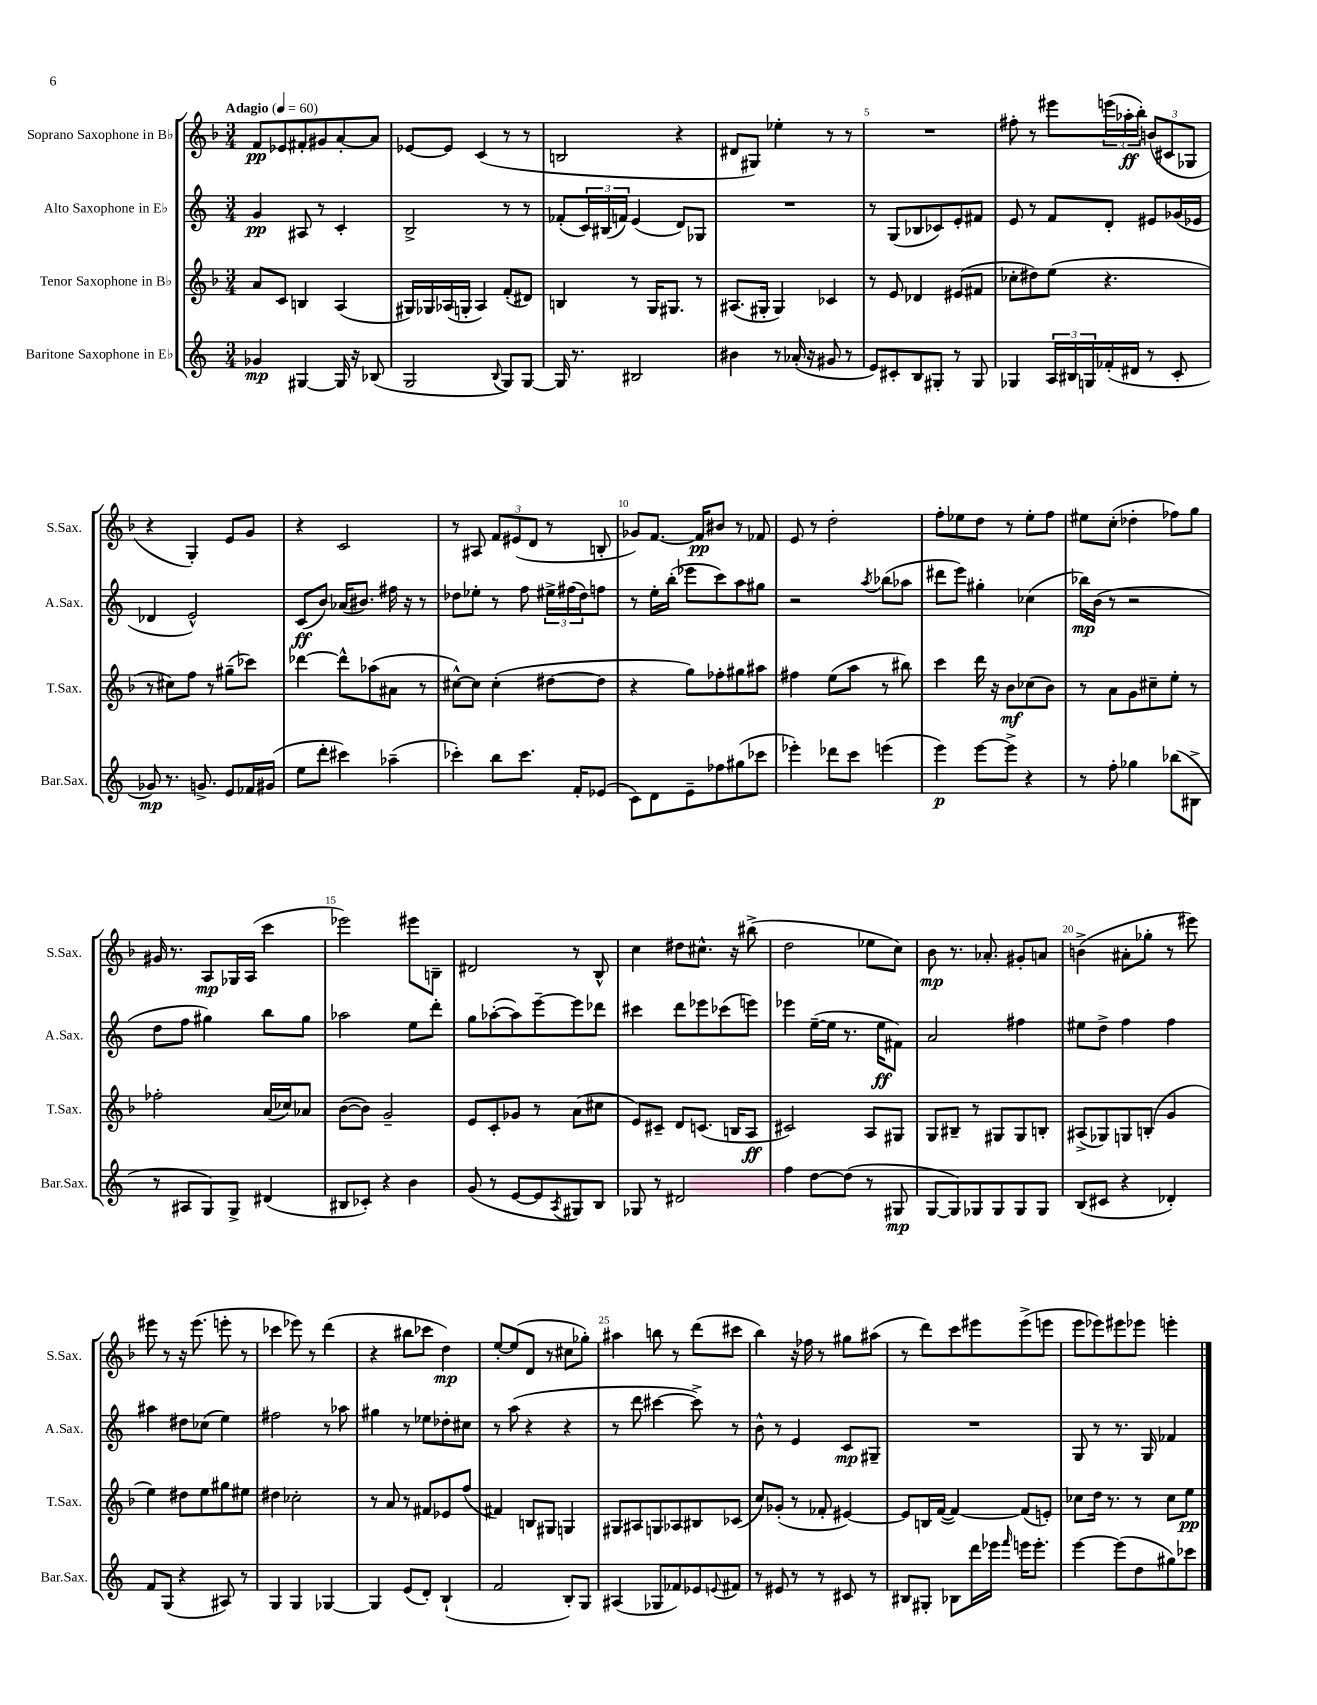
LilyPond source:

<<
\new StaffGroup <<
\new Staff = "s0" \with { instrumentName = "Soprano Saxophone in Bb" shortInstrumentName = "S.Sax." } {
    \clef treble \key f \major \numericTimeSignature \time 3/4 \tempo "Adagio" 4 = 60
    f'8\pp ees'8 fis'8-. gis'8 a'8~-. a'8 |
    ees'8~ ees'8 c'4( r8 r8 |
    b2 r4 |
    dis'8 gis8) ees''4-. r8 r8 |
    R2. |
    fis''8-. r8 eis'''8 \tuplet 3/2 { e'''16( aes''16-.\ff bes''16-.) } \tuplet 3/2 { b'8( cis'8 ges8 } |
    r4 g4-.) e'8 g'8 |
    r4 c'2 |
    r8 ais8 \tuplet 3/2 { f'8 eis'8( d'8 } r8 b8-. |
    ges'8) f'8.~ f'16\pp bis'8 r8 fes'8 |
    e'8 r8 d''2-. |
    f''8-. ees''8 d''8 r8 ees''8-. f''8 |
    eis''8 c''8-.( des''4-. fes''8) g''8 |
    gis'16 r8. a8\mp ges16 a16( c'''4 |
    ees'''2) eis'''8 b8-- |
    dis'2 r8 bes8-^ |
    c''4 dis''8 cis''8.-^ r16 bis''8->( |
    d''2 ees''8 c''8) |
    bes'8\mp r8. aes'8.-. gis'8-. a'8 |
    b'4->( ais'8-. ges''8-. r8 eis'''8) |
    eis'''8 r8 r16 eis'''8.( e'''8-. r8 |
    ces'''4 ees'''8) r8 d'''4( |
    r4 bis''8 ces'''8 d''4\mp) |
    e''8~-. e''8( d'8 r8 cis''8 ges''8-.) |
    ais''4 b''8 r8 d'''8( cis'''8 |
    bes''4) r16 fes''16 r8 gis''8 ais''8( |
    r8 d'''8) c'''8 eis'''8 eis'''8->( e'''8 |
    e'''8 ees'''8) eis'''8 ees'''8 e'''4-. \bar "|." |
}
\new Staff = "s1" \with { instrumentName = "Alto Saxophone in Eb" shortInstrumentName = "A.Sax." } {
    \clef treble \key c \major \numericTimeSignature \time 3/4
    g'4\pp ais8 r8 c'4-. |
    b2-> r8 r8 |
    fes'8-.( \tuplet 3/2 { c'16) bis16( f'16) } e'4( d'8) ges8 |
    R2. |
    r8 g8( bes8 ces'8) e'8-. fis'8 |
    e'8 r8 f'8 d'8-. eis'8 ges'16( ees'16 |
    des'4 e'2-^) |
    c'8\ff( b'8) aes'16( bis'8.) fis''16 r16 r8 |
    des''8 ees''8-. r8 f''8 \tuplet 3/2 { eis''16-> fis''16( des''16) } f''8 |
    r8 e''16-. b''16-.( ees'''8 c'''8) a''8 gis''8 |
    r2 \acciaccatura { a''8 } bes''8( aes''8 |
    dis'''8 e'''8) gis''4-. ces''4( |
    bes''16\mp) b'16( r8 r2 |
    d''8 f''8 gis''4) b''8 gis''8 |
    aes''2 e''8 d'''8-. |
    g''8 aes''8~-.( aes''8) e'''8~-- e'''8 des'''8 |
    cis'''4 d'''8 ees'''8 ces'''8( e'''8) |
    ees'''4 e''16~--( e''16 r8. e''16\ff fis'8) |
    a'2 fis''4 |
    eis''8 d''8-> f''4 f''4 |
    ais''4 dis''8 ces''8( e''4) |
    fis''2 r8 aes''8 |
    gis''4 r8 ees''8 des''8-. cis''8 |
    r8 a''8( r4 r4 |
    r8 d'''8 cis'''4~ cis'''8->) r8 |
    b'8-^ r8 e'4 c'8\mp gis8-- |
    R2. |
    g8 r8 r8. g16 fes'4 \bar "|." |
}
\new Staff = "s2" \with { instrumentName = "Tenor Saxophone in Bb" shortInstrumentName = "T.Sax." } {
    \clef treble \key f \major \numericTimeSignature \time 3/4
    a'8 c'8 b4 a4( |
    gis16) ges16 aes16( g16-. aes4) f'8-.( dis'8) |
    b4 r8 g16 gis8. r8 |
    ais8.( gis16-. gis4) ces'4 |
    r8 e'8 des'4 eis'8( fis'8 |
    ces''8-. dis''8) e''8( r4. |
    r8 cis''8) f''8 r8 gis''8--( ces'''8) |
    des'''4~ des'''8-^ aes''8( ais'8 r8 |
    cis''8~-^) cis''8 cis''4-.( dis''8~ dis''8 |
    r4 g''8) fes''8-. gis''8 ais''8 |
    fis''4 e''8( a''8 r8 bis''8) |
    c'''4 d'''16 r16 bes'8\mf ces''8( bes'8) |
    r8 a'8 g'8 cis''8-- e''8-. r8 |
    fes''2-. a'16( ces''16) aes'8 |
    bes'8~( bes'8) g'2-- |
    e'8 c'8-. ges'8 r8 a'8( cis''8 |
    e'8) cis'8-- d'8 c'8.( b16 a8\ff |
    cis'2) a8 gis8 |
    g8 bis8-- r8 gis8 gis8 b8-. |
    ais8->( ges8) g8 b8-.( g'4 |
    e''4) dis''8 e''8 gis''8 eis''8 |
    dis''4 ces''2-. |
    r8 a'8 r8 fis'8 ees'8 f''8( |
    fis'4) b8 gis8 g4 |
    gis8 ais8 g8 aes8 bis8 ces'8( |
    c''8) ges'8-.( r8 fes'8-. eis'4~) |
    eis'8 b16 f'16~( f'4~) f'8( e'8-.) |
    ces''8 d''16 r8. r8 ces''8 e''8\pp \bar "|." |
}
\new Staff = "s3" \with { instrumentName = "Baritone Saxophone in Eb" shortInstrumentName = "Bar.Sax." } {
    \clef treble \key c \major \numericTimeSignature \time 3/4
    ges'4\mp gis4~ gis16 r16 bes8( |
    g2 \appoggiatura { b8 } g8) g8~ |
    g16 r8. bis2 |
    bis'4 r8 aes'16-.( r16 gis'8 r8 |
    e'8) cis'8-. b8 gis8-. r8 gis8 |
    ges4 \tuplet 3/2 { a16 bis16 g16 } fes'16-.( dis'16 r8 c'8-. |
    ges'8\mp) r8. g'8.-> e'8 fes'16 gis'16( |
    e''8 d'''8-. cis'''4) aes''4--( |
    ces'''4-.) b''8 ces'''8. f'16-. ees'8( |
    c'8) d'8 e'8-- fes''8 gis''8( ces'''8 |
    ees'''4-.) des'''8 c'''8 e'''4( |
    e'''4\p) e'''8~ e'''8-> r4 |
    r8 f''8-. ges''4 bes''8( bis8-> |
    r8 ais8 g8) g8-> dis'4( |
    bis8 ces'8-.) r4 b'4 |
    g'8( r8 e'8~ e'8 \acciaccatura { a8 } gis8) b8 |
    ges8 r8 dis'2 |
    f''4 d''8~ d''8( r8 gis8\mp |
    g8~ g8) ges8 ges8 ges8 ges8 |
    b8( cis'8 r4 des'4-.) |
    f'8 g8( r4 ais8) r8 |
    g4 g4 ges4~ |
    ges4 e'8( d'8-.) b4-!( |
    f'2 b8-.) g8 |
    ais4( ges8 fes'8) ees'8 \appoggiatura { e'8 } fis'8 |
    r8 eis'8 r8 r8 cis'8 r8 |
    bis8 gis8-. bes8 d'''16 ees'''16 \grace { f'''16 } e'''16 e'''8.-. |
    e'''4~ e'''8( d''8 gis''8) ces'''8 \bar "|." |
}
>>
>>
\layout { \context { \Score \override BarNumber.break-visibility = ##(#f #t #t) barNumberVisibility = #(every-nth-bar-number-visible 5) } }
